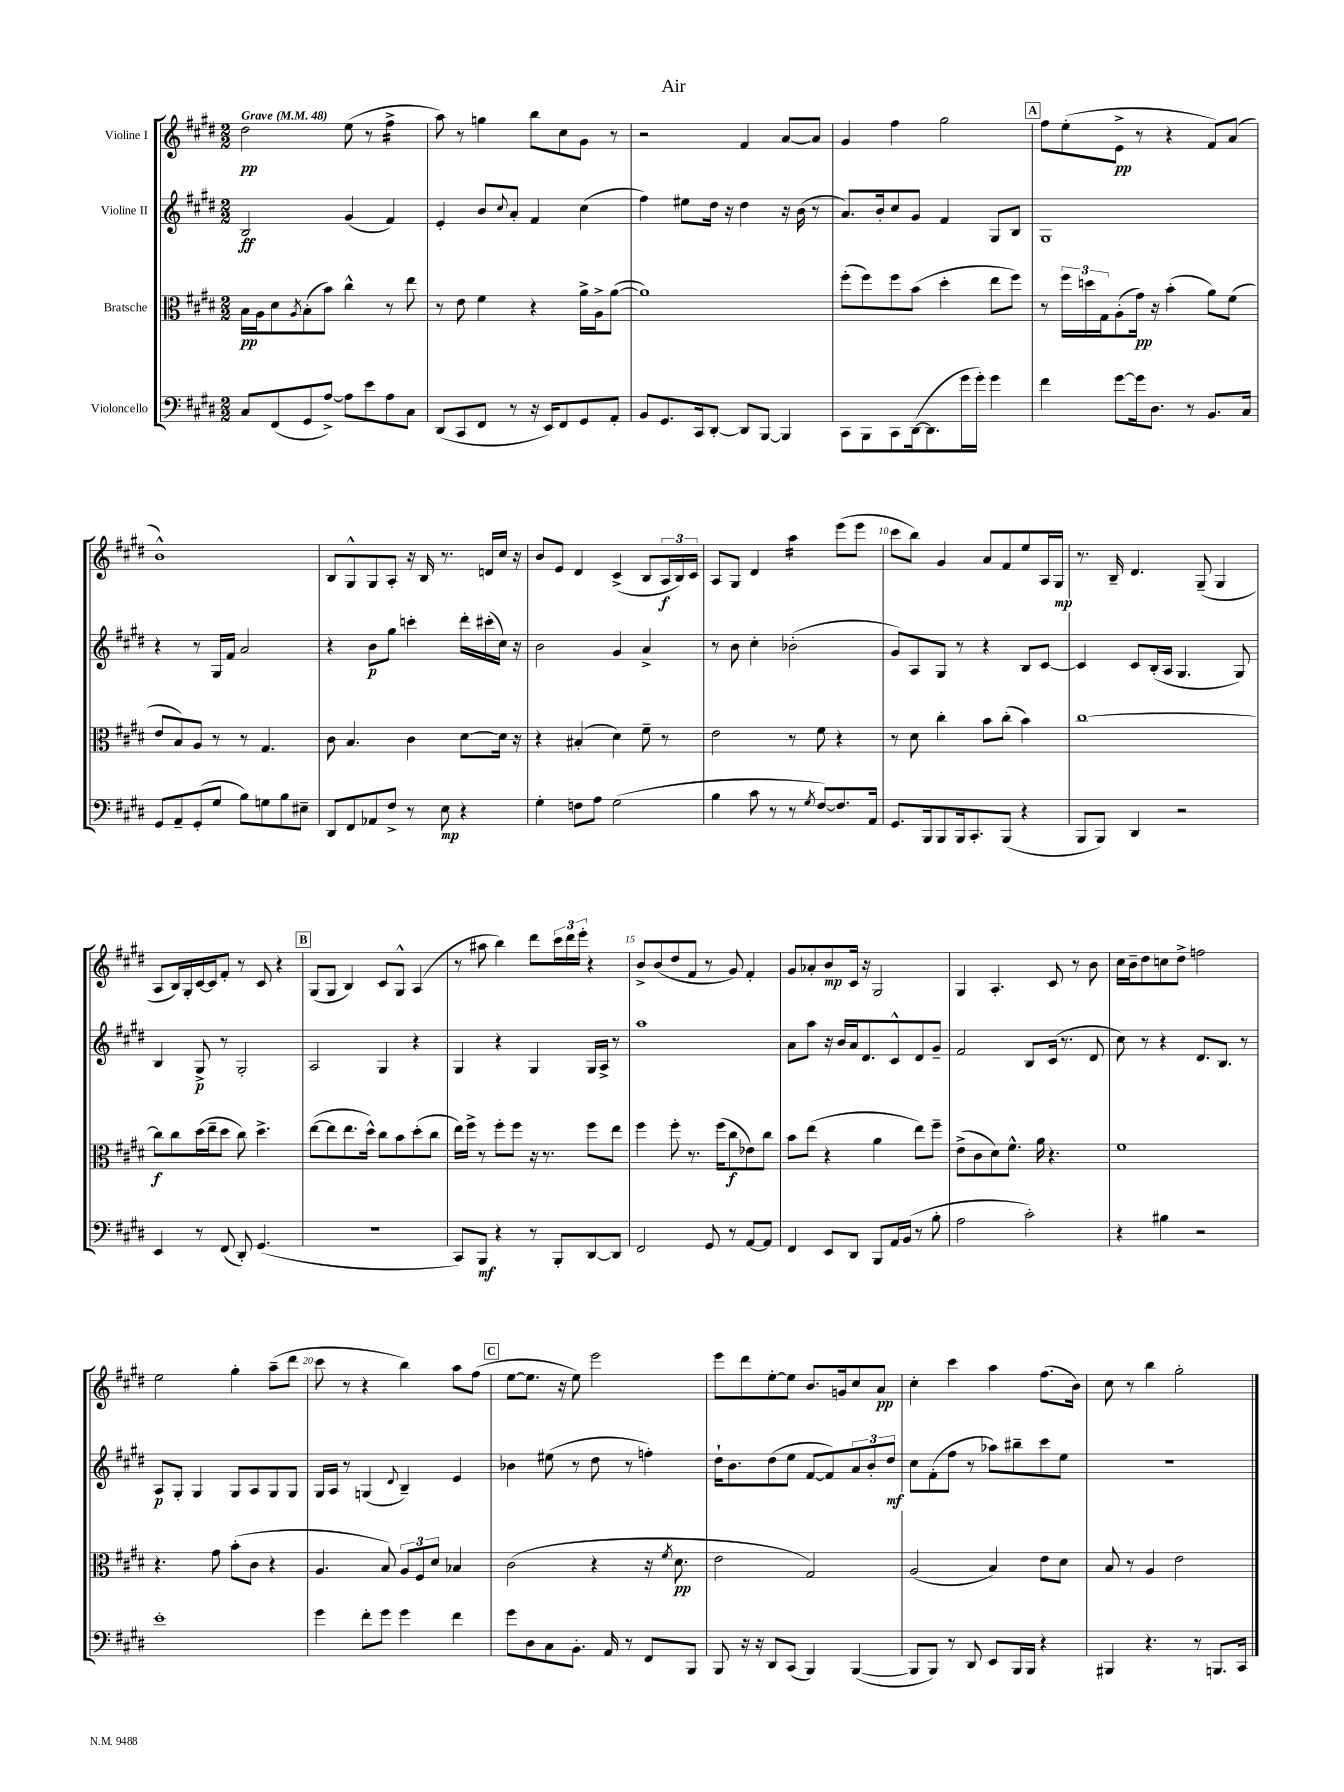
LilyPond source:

\header { title = "Air" }
<<
\new StaffGroup <<
\new Staff = "s0" \with { instrumentName = "Violine I" } {
    \clef treble \key e \major \numericTimeSignature \time 2/2 \tempo "Grave" 4 = 48
    dis''2\pp e''8( r8 fis''4:16-> |
    a''8) r8 g''4 b''8 cis''8 gis'8 r8 |
    r2 fis'4 a'8~ a'8 |
    gis'4 fis''4 gis''2 |
    \mark \markup { \box "A" } fis''8 e''8-.( e'8->\pp r8 r4 fis'8) a'8( |
    b'1-^) |
    b8 gis8-^ gis8 a8-. r16 b16 r8. d'16 cis''16 r16 |
    b'8 e'8 dis'4 cis'4->( b8 \tuplet 3/2 { a16\f b16) cis'16 } |
    a8 gis8 dis'4 a''4:16 e'''8( e'''8 |
    cis'''8 b''8) gis'4 a'8 fis'8 e''8 a16 gis16\mp |
    r8. b16-- dis'4. gis8--( gis4 |
    a8 b16) gis16-. cis'16~ cis'16 fis'8-. r8 cis'8 r4 |
    \mark \markup { \box "B" } gis8( gis8 b4) cis'8 gis8-^ a4( |
    r8 ais''8 b''4) dis'''8 \tuplet 3/2 { cis'''16 dis'''16 e'''16-. } r4 |
    b'8-> b'8( dis''8 fis'8 r8 gis'8) fis'4-. |
    gis'8 aes'8-. b'8\mp cis'16 r16 gis2 |
    gis4 a4.-. cis'8 r8 b'8 |
    cis''16 b'16-- dis''8 c''8 dis''8-> f''2 |
    e''2 gis''4-. a''8--( dis'''8 |
    cis'''8 r8 r4 b''4) a''8 fis''8( |
    \mark \markup { \box "C" } e''8~ e''8. r16 e''8) e'''2 |
    e'''8 dis'''8 e''8~-. e''8 b'8. g'16 cis''8 a'8\pp |
    cis''4-. cis'''4 a''4 fis''8.( b'16) |
    cis''8 r8 b''4 gis''2-. \bar "|." |
}
\new Staff = "s1" \with { instrumentName = "Violine II" } {
    \clef treble \key e \major \numericTimeSignature \time 2/2
    b2\ff gis'4( fis'4) |
    e'4-. b'8 \appoggiatura { cis''8 } a'8-. fis'4 cis''4( |
    fis''4) eis''8 dis''16 r16 dis''4 r16 b'16( r8 |
    a'8.) b'16-. cis''8 gis'8 fis'4 gis8 b8 |
    \mark \markup { \box "A" } gis1 |
    r4 r8 gis16 fis'16 a'2 |
    r4 b'8\p gis''8 c'''4-. dis'''16-. cis'''16-.( cis''16) r16 |
    b'2 gis'4 a'4-> |
    r8 b'8 cis''4-. bes'2-.( |
    gis'8) a8 gis8 r8 r4 b8 cis'8~ |
    cis'4 cis'8 b16-.( a16 gis4. gis8) |
    b4 gis8->\p r8 gis2-. |
    \mark \markup { \box "B" } a2 gis4 r4 |
    gis4 r4 gis4 gis16 a16-> r8 |
    a''1 |
    a'8 a''8 r16 b'16 a'16 dis'8. cis'8-^ dis'8 gis'8-- |
    fis'2 b8 cis'16( r8. dis'8 |
    cis''8) r8 r4 dis'8. b8. r8 |
    a8\p gis8-. gis4 gis8 a8 gis8 gis8 |
    gis16 a16 r8 g4( \appoggiatura { dis'8 } b4--) e'4 |
    \mark \markup { \box "C" } bes'4 eis''8( r8 dis''8 r8 f''4-.) |
    dis''16-! b'8. dis''8( e''8 fis'8~ fis'8) \tuplet 3/2 { a'8 b'8-. dis''8\mf } |
    cis''8 fis'8-.( fis''8 r8 aes''8) bis''8-- cis'''8 e''8 |
    R1 \bar "|." |
}
\new Staff = "s2" \with { instrumentName = "Bratsche" } {
    \clef alto \key e \major \numericTimeSignature \time 2/2
    b16\pp a16 dis'8 \acciaccatura { a8 } b8-.( b'8) cis''4-^ r8 e''8 |
    r8 e'8 fis'4 r4 a'16-> a16-> a'8~( |
    a'1) |
    fis''8-.( fis''8) fis''8 b'8( dis''4-. e''8 fis''8) |
    \mark \markup { \box "A" } r8 \tuplet 3/2 { fis''16 d''16 gis16 } a8-.( gis'16\pp) r16 b'4-.( a'8) fis'8( |
    e'8 b8) a8 r8 r8 gis4. |
    cis'8 b4. cis'4 dis'8~ dis'16 r16 |
    r4 bis4-.( dis'4) fis'8-- r8 |
    e'2 r8 fis'8 r4 |
    r8 dis'8 cis''4-. b'8 cis''8-.( b'4) |
    cis''1~ |
    cis''8\f cis''8 dis''16( e''16-- dis''8 cis''8) dis''4.-> |
    \mark \markup { \box "B" } e''8~( e''8 e''8. dis''16-^) cis''8 b'8 dis''8-.( cis''8 |
    e''16) fis''16-> r8 fis''8-. fis''8 r16 r8. fis''8 e''8 |
    fis''4 fis''8-. r8. fis''16( cis''8\f ees'8) cis''8 |
    b'8 e''8( r4 a'4 e''8) fis''8-- |
    e'8->( cis'8 dis'8) fis'8.-^ a'16 r4. |
    fis'1 |
    r4. gis'8 b'8-.( cis'8 r4 |
    a4. b8) \tuplet 3/2 { a8 fis8 dis'8 } bes4 |
    \mark \markup { \box "C" } cis'2( r4 r16 \acciaccatura { fis'8 } dis'8.\pp |
    e'2 gis2) |
    a2( b4) e'8 dis'8 |
    b8 r8 a4 e'2 \bar "|." |
}
\new Staff = "s3" \with { instrumentName = "Violoncello" } {
    \clef bass \key e \major \numericTimeSignature \time 2/2
    cis8 fis,8( gis,8 a8~->) a8 e'8 a8 cis8 |
    dis,8( cis,8 fis,8 r8 r16 e,16) fis,8 gis,8 a,8-. |
    b,8 gis,8. cis,16 dis,8~-. dis,8 b,,8~ b,,4 |
    cis,8 b,,8 cis,8 dis,16~( dis,8. gis'16 gis'16-.) gis'4 |
    \mark \markup { \box "A" } fis'4 gis'8~ gis'16 dis8. r8 b,8. cis16 |
    gis,8 a,8-- gis,8-.( gis8 b8) g8 b8 eis8-- |
    dis,8 fis,8 aes,8 fis8-> r8 e8\mp r4 |
    gis4-. f8 a8 gis2( |
    b4 cis'8 r8 r8 \acciaccatura { gis8 } fis8~) fis8. a,16 |
    gis,8. b,,16 b,,8 b,,16 cis,8.-. b,,8( r4 |
    b,,8 b,,8) dis,4 r2 |
    e,4 r8 fis,8( dis,8-.) gis,4.( |
    \mark \markup { \box "B" } R1 |
    cis,8) b,,8\mf r4 r8 b,,8-. dis,8~ dis,8 |
    fis,2 gis,8 r8 a,8~ a,8 |
    fis,4 e,8 dis,8 b,,8 a,16 b,16( r8 b8-. |
    a2 cis'2-.) |
    r4 bis4 r2 |
    e'1-. |
    gis'4 fis'8-. gis'8 gis'4 fis'4 |
    \mark \markup { \box "C" } gis'8 dis8 cis8 b,8.-. a,16 r8 fis,8 b,,8 |
    b,,8 r16 r16 dis,8 cis,8( b,,4) b,,4~( |
    b,,8 b,,8) r8 dis,8 e,8 b,,16 b,,16 r4 |
    bis,,4 r4. r8 b,,8. cis,16 \bar "|." |
}
>>
>>
\layout { \context { \Score \override BarNumber.break-visibility = ##(#f #t #t) barNumberVisibility = #(every-nth-bar-number-visible 5) } }
